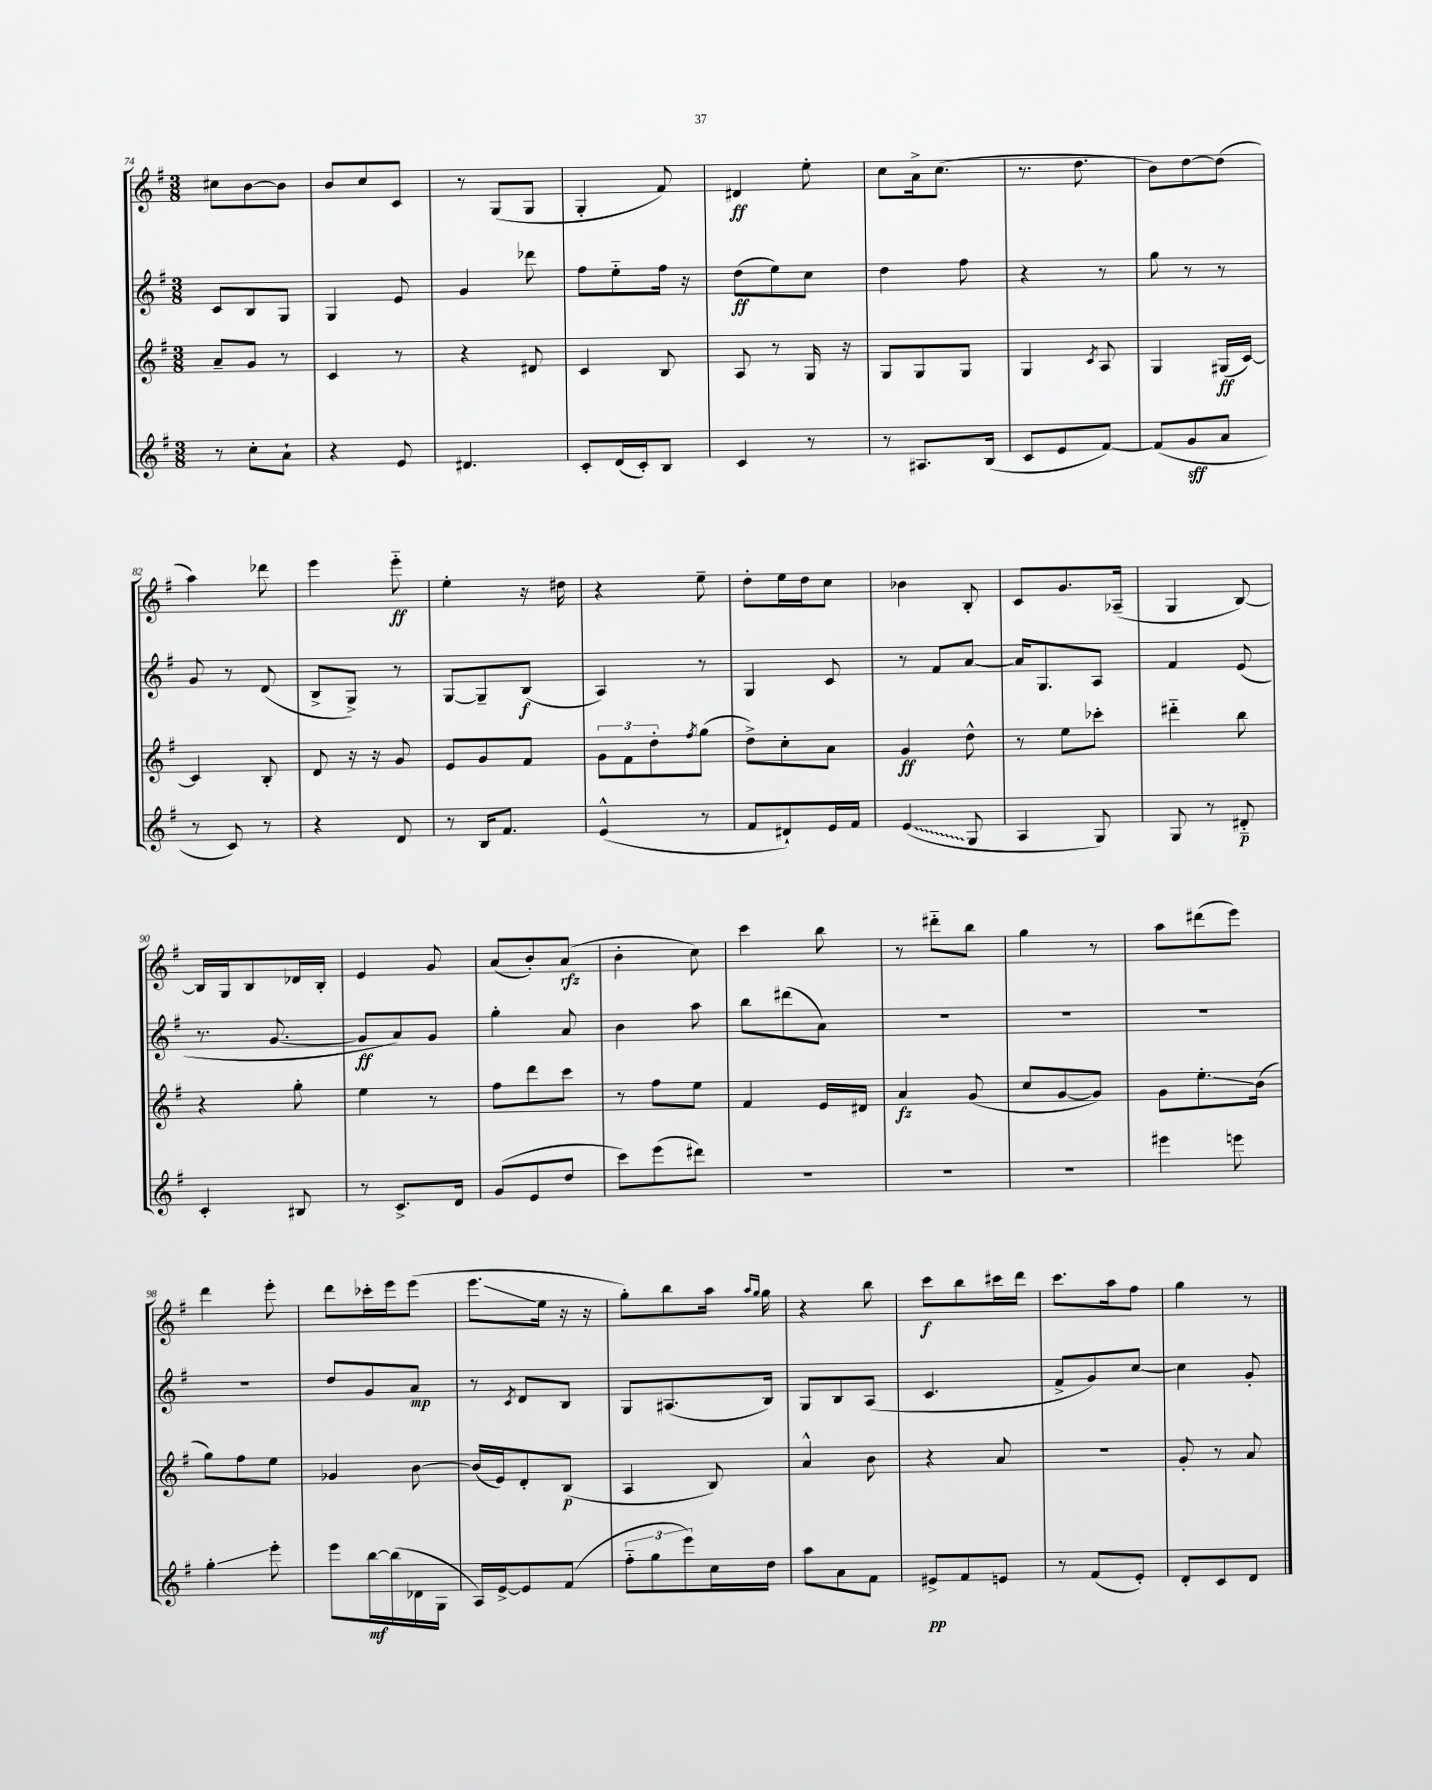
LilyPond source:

<<
\new StaffGroup <<
\new Staff = "s0" {
    \clef treble \key g \major \numericTimeSignature \time 3/8
    cis''8 b'8~ b'8 |
    b'8 c''8 c'8 |
    r8 g8( g8 |
    g4-. fis'8) |
    dis'4\ff e''8-. |
    c''8 a'16-> c''8.( |
    r8. d''8. |
    b'8) d''8~ d''8( |
    a''4) des'''8 |
    e'''4 e'''8-_\ff |
    e''4-. r16 dis''16 |
    r4 e''8-- |
    d''8-. e''16 d''16 c''8 |
    bes'4 b8-. |
    c'8 g'8. aes16--( |
    g4 b8~) |
    b16 g16 b8 des'16 b16-. |
    e'4 g'8 |
    a'8( b'8-.) a'8\rfz( |
    b'4-. c''8) |
    c'''4 b''8 |
    r8 dis'''8-_ b''8 |
    g''4 r8 |
    a''8 dis'''8( e'''8) |
    d'''4 e'''8-. |
    d'''8 ces'''16-. e'''16 e'''8( |
    e'''8.\glissando e''16 r16 r16 |
    g''8-.) b''8 a''16 \grace { a''16 g''16 } g''16 |
    r4 b''8 |
    c'''8\f b''8 cis'''16 d'''16 |
    c'''8. a''16 fis''8 |
    g''4 r8 \bar "|." |
}
\new Staff = "s1" {
    \clef treble \key g \major \numericTimeSignature \time 3/8
    c'8 b8 g8 |
    g4 e'8 |
    g'4 des'''8 |
    fis''8 e''8-_ fis''16 r16 |
    d''8\ff( e''8) c''8 |
    d''4 fis''8 |
    r4 r8 |
    g''8 r8 r8 |
    g'8 r8 d'8( |
    b8-> g8->) r8 |
    g8~ g8-- b8\f( |
    a4) r8 |
    g4 c'8 |
    r8 fis'8 a'8~ |
    a'16 g8. a8 |
    fis'4 e'8( |
    r8. g'8.~ |
    g'8\ff a'8) g'8 |
    g''4-. a'8 |
    b'4 a''8 |
    b''8 dis'''8( a'8) |
    R4. |
    R4. |
    R4. |
    R4. |
    d''8 g'8 a'8\mp |
    r8 \acciaccatura { c'8 } d'8 b8 |
    g8 ais8.( b16) |
    g8 b8 a8( |
    c'4. |
    fis'8-> g'8) c''8~ |
    c''4 g'8-. \bar "|." |
}
\new Staff = "s2" {
    \clef treble \key g \major \numericTimeSignature \time 3/8
    a'8-- g'8 r8 |
    c'4 r8 |
    r4 dis'8 |
    c'4 b8 |
    a8 r8 g16 r16 |
    g8 g8 g8 |
    g4 \acciaccatura { c'8 } a8 |
    g4 gis16\ff( c'16~) |
    c'4 b8-. |
    d'8 r16 r16 g'8 |
    e'8 g'8 fis'8 |
    \tuplet 3/2 { g'8 fis'8 d''8-. } \acciaccatura { fis''8 } g''8( |
    d''8->) c''8-. a'8 |
    g'4\ff d''8-^ |
    r8 e''8 ces'''8-. |
    dis'''4-_ b''8 |
    r4 g''8-. |
    e''4 r8 |
    fis''8 d'''8 c'''8 |
    r8 fis''8 e''8 |
    fis'4 e'16 dis'16 |
    a'4\fz g'8( |
    c''8 g'8~ g'8) |
    g'8 e''8.-.\glissando b'16( |
    g''8) fis''8 e''8 |
    ges'4 b'8~ |
    b'16( e'16) d'8-. b8\p( |
    a4 b8) |
    a'4-^ b'8 |
    r4 a'8 |
    R4. |
    g'8-. r8 a'8 \bar "|." |
}
\new Staff = "s3" {
    \clef treble \key g \major \numericTimeSignature \time 3/8
    r8 c''8-. a'8-! |
    r4 e'8 |
    dis'4. |
    c'8-. d'16( c'16-.) b8 |
    c'4 r8 |
    r8 ais8. b16( |
    c'8 e'8 fis'8~) |
    fis'8( g'8\sff a'8 |
    r8 c'8) r8 |
    r4 d'8 |
    r8 b16 fis'8. |
    e'4-^( r8 |
    fis'8 dis'8-!) e'16 fis'16 |
    \once \override Glissando.style = #'zigzag e'4\glissando( g8 |
    a4 g8) |
    g8 r8 dis'8-_\p |
    c'4-. bis8 |
    r8 c'8.-> d'16 |
    g'8( e'8 d''8 |
    c'''8) e'''8( dis'''8) |
    R4. |
    R4. |
    R4. |
    eis'''4 e'''8 |
    g''4-.\glissando e'''8-. |
    e'''8 b''16~\mf b''16( des'16 g16 |
    a16) e'16~-> e'8 fis'8( |
    \tuplet 3/2 { fis''8-_ g''8 e'''8) } c''16 d''16 |
    a''8 a'8 fis'8 |
    eis'8->\pp fis'8 e'8 |
    r8 fis'8( e'8-.) |
    d'8-. c'8 d'8 \bar "|." |
}
>>
>>
\layout { \context { \Score currentBarNumber = #74 } }
